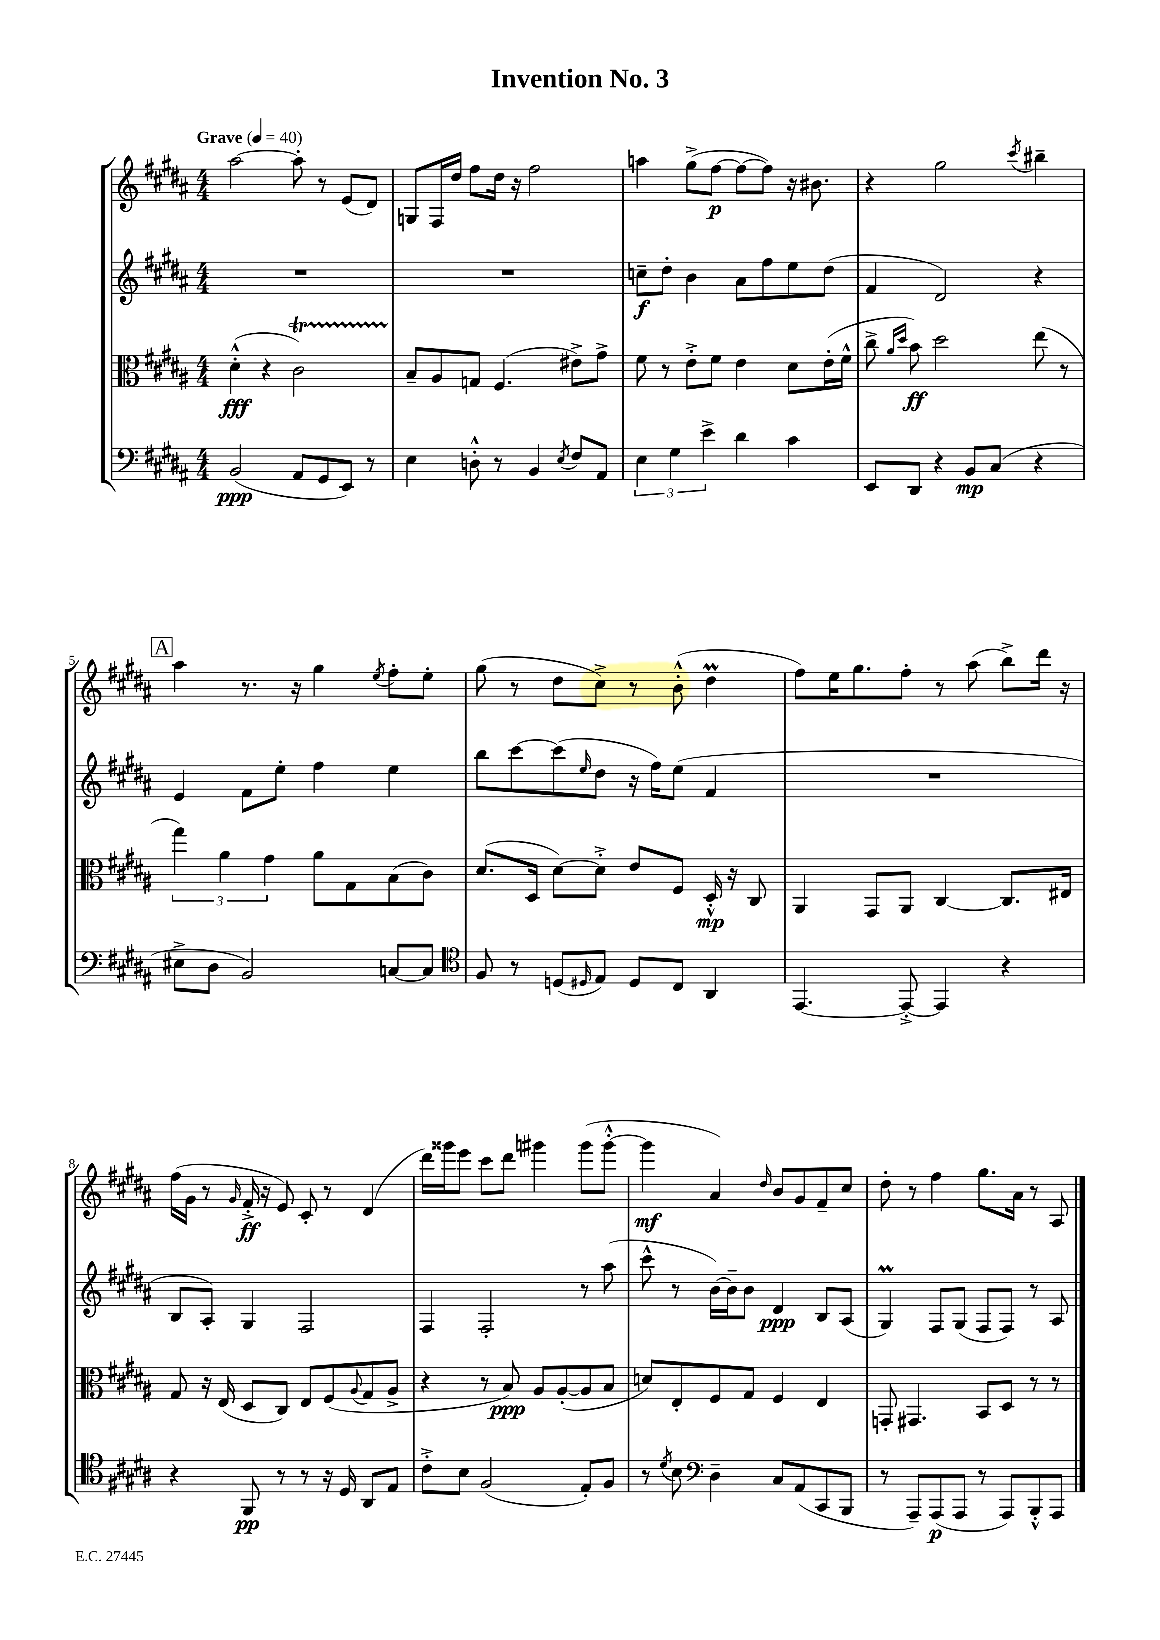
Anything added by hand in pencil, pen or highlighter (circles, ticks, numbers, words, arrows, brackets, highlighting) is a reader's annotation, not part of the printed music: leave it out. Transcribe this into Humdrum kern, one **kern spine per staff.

**kern	**dynam	**kern	**dynam	**kern	**dynam	**kern	**dynam
*part4	*part4	*part3	*part3	*part2	*part2	*part1	*part1
*staff4	*staff4	*staff3	*staff3	*staff2	*staff2	*staff1	*staff1
*clefF4	*	*clefC3	*	*clefG2	*	*clefG2	*
*k[f#c#g#d#a#]	*	*k[f#c#g#d#a#]	*	*k[f#c#g#d#a#]	*	*k[f#c#g#d#a#]	*
*M4/4	*	*M4/4	*	*M4/4	*	*M4/4	*
*MM40	*	*MM40	*	*MM40	*	*MM40	*
=1	=1	=1	=1	=1	=1	=1	=1
!	!	!	!	!	!	!LO:TX:a:B:t=Grave	!
(2BB/	ppp	(4d#'^^\	fff	1r	.	[2aa#\	.
.	.	4r	.	.	.	.	.
8AA#/L	.	2c#T\)	.	.	.	8aa#'\]	.
8GG#/	.	.	.	.	.	8r	.
8EE/J)	.	.	.	.	.	(8e/L	.
8r	.	.	.	.	.	8d#/J)	.
=2	=2	=2	=2	=2	=2	=2	=2
4E\	.	8B~/L	.	1r	.	8Gn/L	.
.	.	8A#/	.	.	.	16F#/L	.
.	.	.	.	.	.	16dd#/JJ	.
8Dn'^^\	.	8Gn/J	.	.	.	8ff#\L	.
8r	.	(4.F#/	.	.	.	16dd#\Jk	.
.	.	.	.	.	.	16r	.
4BB/	.	.	.	.	.	2ff#\	.
8qE/	.	.	.	.	.	.	.
8F#/L	.	8e#X^\L)	.	.	.	.	.
8AA#/J	.	8g#^\J	.	.	.	.	.
=3	=3	=3	=3	=3	=3	=3	=3
6E\	.	8f#\	.	8ccn~\L	f	4aan\	.
.	.	8r	.	8dd#'\J	.	.	.
6G#\	.	.	.	.	.	.	.
.	.	8e'^\L	.	4b\	.	(8gg#^\L	.
6e^\	.	.	.	.	.	.	.
.	.	8f#\J	.	.	.	[8ff#\J	p
4d#\	.	4e\	.	8a#\L	.	8ff#\L_	.
.	.	.	.	8ff#\	.	8ff#\J])	.
4c#\	.	8d#\L	.	8ee\	.	16r	.
.	.	.	.	.	.	8.b#X\	.
.	.	(16e'\L	.	(8dd#\J	.	.	.
.	.	16f#^^\JJ	.	.	.	.	.
=4	=4	=4	=4	=4	=4	=4	=4
8EE/L	.	8cc#^\	.	4f#/	.	4r	.
.	.	16qqa#/LL	.	.	.	.	.
.	.	16qqdd#/JJ	.	.	.	.	.
8DD#/J	.	8b\)	ff	.	.	.	.
4r	.	2dd#\	.	2d#/)	.	2gg#\	.
8BB/L	mp	.	.	.	.	.	.
(8C#/J	.	.	.	.	.	.	.
.	.	.	.	.	.	8qccc#/	.
4r	.	(8ee\	.	4r	.	4bb#X~\	.
.	.	8r	.	.	.	.	.
!!LO:LB:g=z
!!LO:REH:place=s1:t=A
=5	=5	=5	=5	=5	=5	=5	=5
8E#X^\L	.	6gg#\)	.	4e/	.	4aa#\	.
8D#\J	.	.	.	.	.	.	.
.	.	6a#\	.	.	.	.	.
2BB/)	.	.	.	8f#\L	.	8.r	.
.	.	6g#\	.	.	.	.	.
.	.	.	.	8ee'\J	.	.	.
.	.	.	.	.	.	16r	.
.	.	8a#\L	.	4ff#\	.	4gg#\	.
.	.	8G#\	.	.	.	.	.
.	.	.	.	.	.	8qee/	.
[8Cn/L	.	(8B\	.	4ee\	.	8ff#'\L	.
8C/J]	.	8c#\J)	.	.	.	8ee'\J	.
=6	=6	=6	=6	=6	=6	=6	=6
*clefC4	*	*	*	*	*	*	*
8F#/	.	(8.d#/L	.	8bb\L	.	(8gg#\	.
8r	.	.	.	[8ccc#\	.	8r	.
.	.	16D#/Jk	.	.	.	.	.
(8Dn/L	.	[8d#\L)	.	(8ccc#\]	.	8dd#\L	.
16qqD#X/	.	.	.	16qqee/	.	.	.
8E/J)	.	8d#'^\J]	.	8dd#\J	.	8cc#^\J)	.
8D#/L	.	8e/L	.	16r	.	8r	.
.	.	.	.	16ff#\KL)	.	.	.
8C#/J	.	8F#/J	.	(8ee\J	.	(8b'^^\	.
4AA#/	.	16D#'^^/	mp	4f#/	.	4dd#m\	.
.	.	16r	.	.	.	.	.
.	.	8C#/	.	.	.	.	.
=7	=7	=7	=7	=7	=7	=7	=7
[4.EE/	.	4AA#/	.	1r	.	8ff#\L)	.
.	.	.	.	.	.	16ee\K	.
.	.	.	.	.	.	8.gg#\	.
.	.	8GG#/L	.	.	.	.	.
8EE'^/_	.	8AA#/J	.	.	.	8ff#'\J	.
4EE/]	.	[4C#/	.	.	.	8r	.
.	.	.	.	.	.	(8aa#\	.
4r	.	8.C#/L]	.	.	.	8bb^\L)	.
.	.	.	.	.	.	16ddd#\Jk	.
.	.	16E#X/Jk	.	.	.	16r	.
!!LO:LB:g=z
=8	=8	=8	=8	=8	=8	=8	=8
4r	.	8G#/	.	8B/L	.	(16ff#\LL	.
.	.	.	.	.	.	16g#\JJ	.
.	.	16r	.	8A#'/J)	.	8r	.
.	.	(16E/	.	.	.	.	.
.	.	.	.	.	.	16qqg#/	.
8FF#/	pp	8D#/L	.	4G#/	.	16f#'^/	ff
.	.	.	.	.	.	16r	.
8r	.	8C#/J)	.	.	.	8e/)	.
8r	.	8E/L	.	2F#/	.	8c#'/	.
16r	.	(8F#/	.	.	.	8r	.
16D#/	.	.	.	.	.	.	.
.	.	8qqA#/	.	.	.	.	.
8AA#/L	.	8G#/	.	.	.	(4d#/	.
8E/J	.	8A#^/J	.	.	.	.	.
=9	=9	=9	=9	=9	=9	=9	=9
8c#'^\L	.	4r	.	4F#/	.	16ddd#\LL)	.
.	.	.	.	.	.	16ggg##X\J	.
8B\J	.	.	.	.	.	8eee\J	.
(2F#/	.	8r	.	2F#'/	.	8ccc#\L	.
.	.	8B/)	ppp	.	.	8ddd#\J	.
.	.	8A#/L	.	.	.	4ggg#X\	.
.	.	([8A#'/	.	.	.	.	.
8E'/L)	.	8A#/]	.	8r	.	(8ggg#\L	.
8F#/J	.	8B/J	.	(8aa#\	.	[8ggg#'^^\J	.
=10	=10	=10	=10	=10	=10	=10	=10
8r	.	8dn/L)	.	8ccc#^^\	.	4ggg#\]	mf
8qd#/	.	.	.	.	.	.	.
8B\	.	8E'/	.	8r	.	.	.
*clefF4	*	*	*	*	*	*	*
4D#~\	.	8F#/	.	[16b\LL)	.	4a#/)	.
.	.	.	.	16b~\J]	.	.	.
.	.	8G#/J	.	8b\J	.	.	.
.	.	.	.	.	.	16qqdd#/	.
8C#/L	.	4F#/	.	4d#/	ppp	8b/L	.
(8AA#/	.	.	.	.	.	8g#/	.
8CC#/	.	4E/	.	8B/L	.	8f#~/	.
8BBB/J	.	.	.	(8A#/J	.	8cc#/J	.
=11	=11	=11	=11	=11	=11	=11	=11
8r	.	8GGn'/	.	4G#M/)	.	8dd#'\	.
8AAA#~/L)	.	4.GG#X/	.	.	.	8r	.
(8AAA#/	p	.	.	8F#/L	.	4ff#\	.
8AAA#/J	.	.	.	(8G#/J	.	.	.
8r	.	8BB/L	.	8F#/L	.	8.gg#\L	.
8AAA#/L)	.	8D#/J	.	8F#/J)	.	.	.
.	.	.	.	.	.	16a#\Jk	.
8BBB'^^/	.	8r	.	8r	.	8r	.
8AAA#/J	.	8r	.	8A#/	.	8A#/	.
==	==	==	==	==	==	==	==
*-	*-	*-	*-	*-	*-	*-	*-
